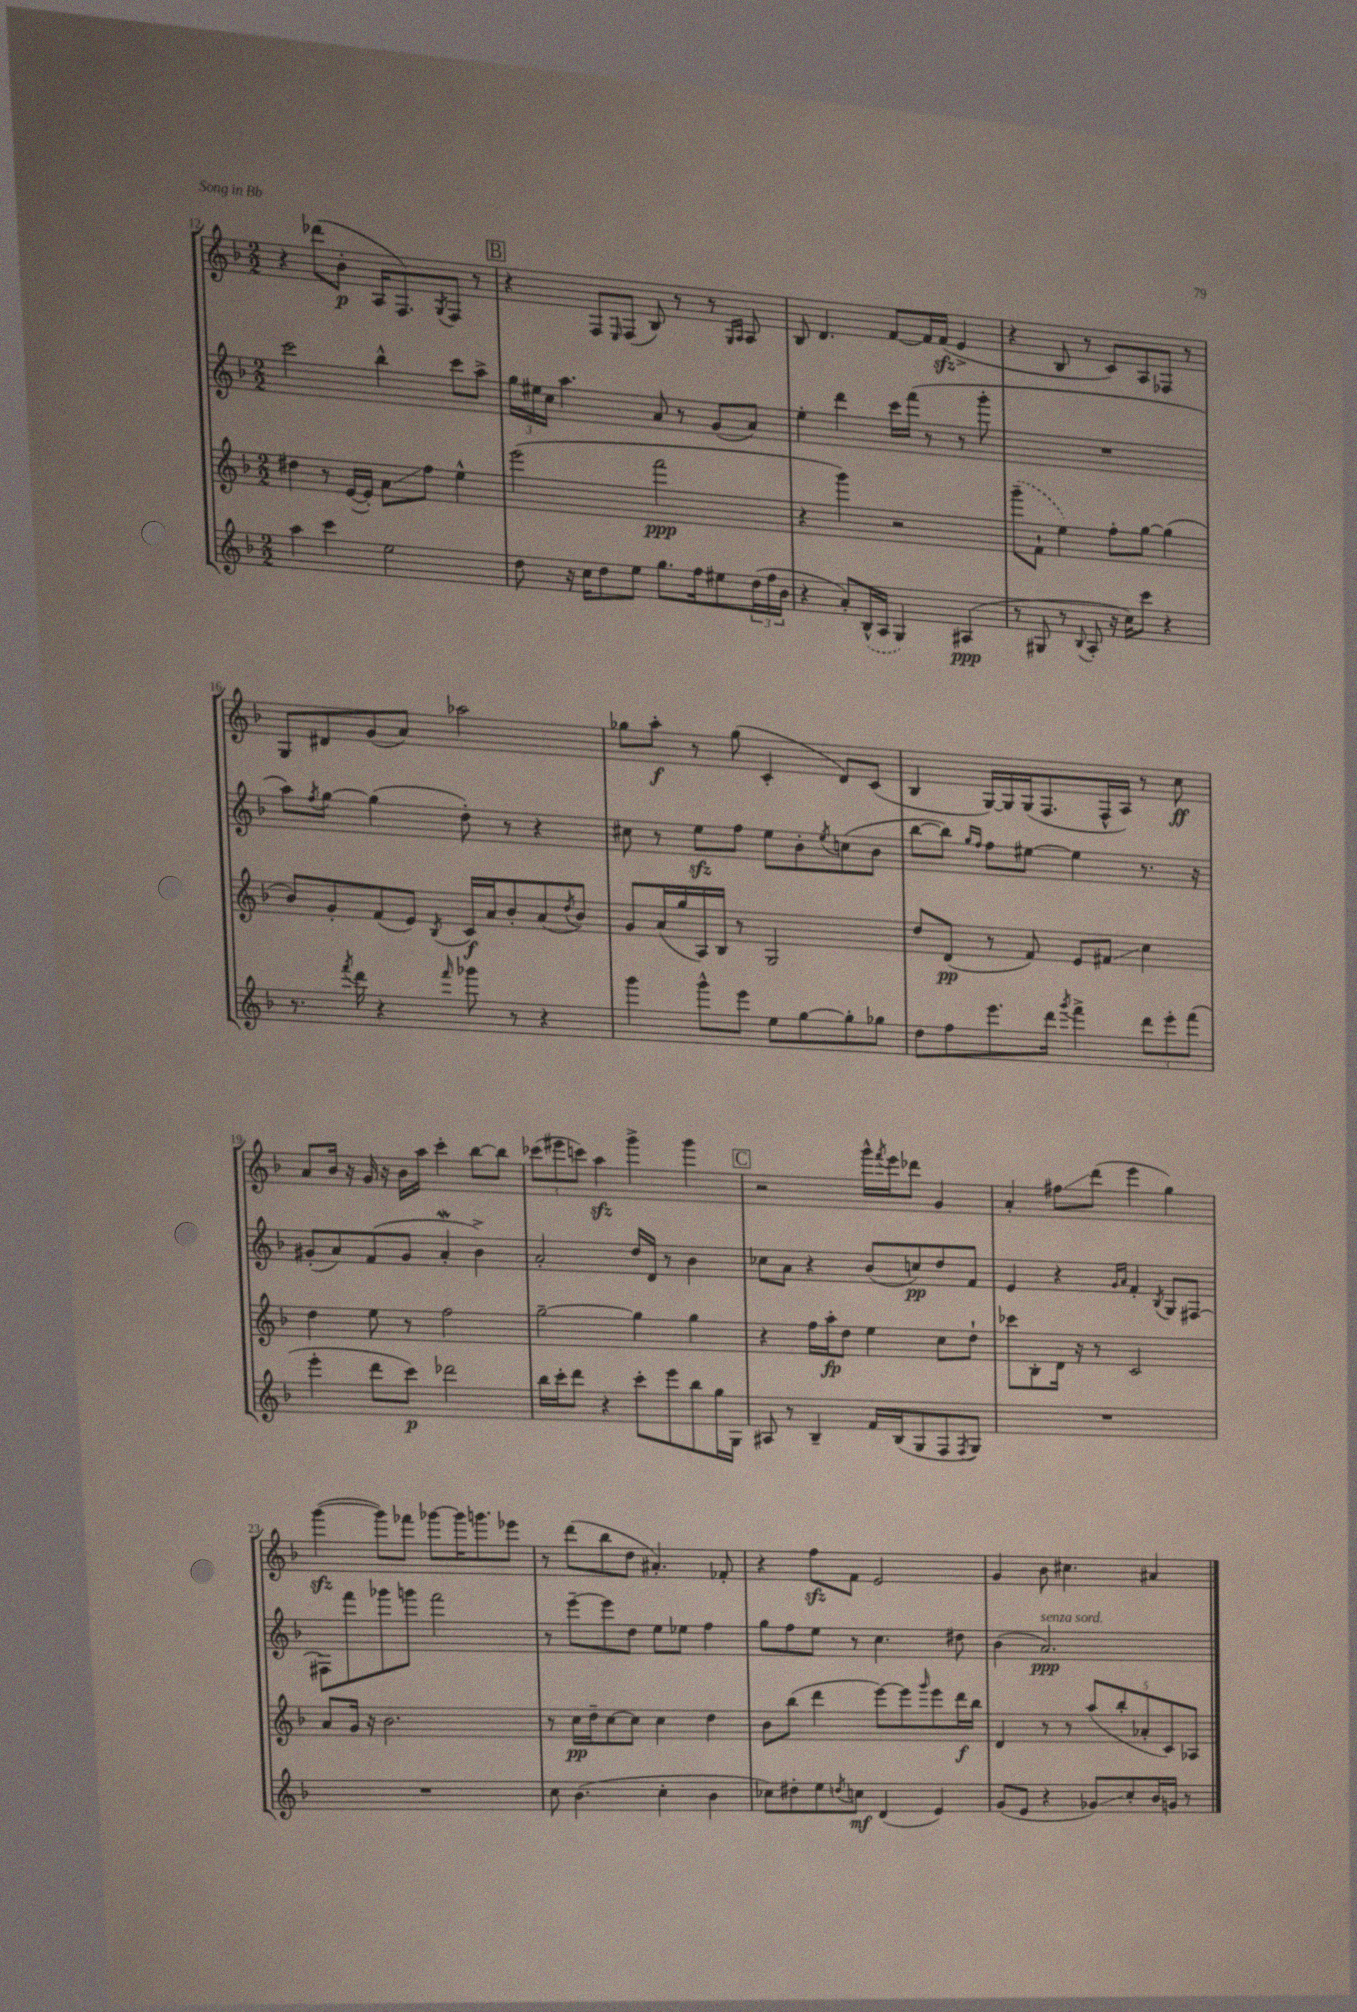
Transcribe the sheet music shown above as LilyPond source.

<<
\new StaffGroup <<
\new Staff = "s0" {
    \clef treble \key f \major \numericTimeSignature \time 2/2
    r4 des'''8( bes'8-.\p a16 f8.) \acciaccatura { g8 } f8 r8 |
    \mark \markup { \box "B" } r4 f8 \grace { e16 } f8( bes8) r8 r8 \grace { g16 a16 } a8 |
    bes8 d'4. f'8~ f'16 f'16\sfz( e'4-> |
    r4 bes8 r8 c'8) a8 fes8 r8 |
    g8 dis'8 g'8( a'8) aes''2 |
    ges''8 a''8-.\f r8 ges''8( c'4-. d'8) c'8( |
    bes4 g16~) g16 g16( f8. f16-^ a16) r8 c''8\ff |
    a'8 bes'16 r16 g'16 r16 bes'16 a''16 c'''4-. bes''8~ bes''8 |
    \tuplet 3/2 { ces'''8( eis'''8 c'''8) } a''4\sfz g'''4-> g'''4 |
    \mark \markup { \box "C" } r2 g'''16-^ \acciaccatura { f'''8 } e'''16 des'''8 g'4 |
    a'4-. fis''8\glissando d'''8( e'''4 g''4) |
    g'''4~\sfz( g'''8) fes'''8 ges'''8~ ges'''16 g'''8. ees'''8 |
    r8 d'''8( bes''8 d''8 ais'4.-.) fes'8-. |
    r4 f''8\sfz f'8 e'2 |
    g'4 bes'8 cis''4. ais'4 \bar "|." |
}
\new Staff = "s1" {
    \clef treble \key f \major \numericTimeSignature \time 2/2
    c'''2 bes''4-^ c'''8 a''8-> |
    \mark \markup { \box "B" } \tuplet 3/2 { g''16 eis''16 c''16 } a''4. a'8 r8 g'8( a'8) |
    e''4-. d'''4 c'''16 f'''16( r8 r8 g'''8-. |
    R1 |
    a''8) \acciaccatura { f''8 } g''8~ g''4( d''8-.) r8 r4 |
    cis''8 r8 e''8\sfz f''8 e''8 bes'8-. \acciaccatura { e''8 } c''8( bes'8 |
    bes''8~ bes''8) \grace { g''16 f''16 } f''8 eis''8~ eis''4 r8. r16 |
    gis'8-.( a'8) f'8( gis'8 a'4-.\mordent bes'4->) |
    a'2-. d''16 d'16 r8 bes'4 |
    \mark \markup { \box "C" } ces''8 a'8 r4 bes'8( c''8\pp) d''8 f'8 |
    e'4 r4 \grace { g'16 a'16 } f'4-. \acciaccatura { bes8 } g8 fis8~ |
    fis8 f'''8 ges'''8 g'''8 f'''2 |
    r8 e'''8~-- e'''8 d''8 e''8 ees''8 f''4 |
    g''8 f''8 e''8 r8 c''4. dis''8 |
    bes'4( a'2.\ppp^\markup { \italic "senza sord." }) \bar "|." |
}
\new Staff = "s2" {
    \clef treble \key f \major \numericTimeSignature \time 2/2
    dis''4 r8 e'16~( e'16-.) a'8\glissando f''8 e''4-^ |
    \mark \markup { \box "B" } e'''2( f'''2\ppp |
    r4 g'''4) r2 |
    \once \slurDashed g'''8--( f'8-! e''4) f''8-. g''8~ g''4( |
    bes'8) g'8-. f'8( e'8) \acciaccatura { bes8 } c'16\f a'16 bes'8-. a'8( \acciaccatura { d''8 } bes'8) |
    g'8 a'16( g''16 a16) bes16 r8 g2 |
    d''8 d'8\pp( r8 f'8) e'8 fis'8\glissando c''4 |
    d''4 e''8 r8 f''2 |
    g''2~-- g''4 g''4 |
    \mark \markup { \box "C" } r4 f''16 a''16-.\fp d''8 e''4 c''8 d''8-! |
    ces'''8 bes8-. d'16 r16 r8 c'2 |
    a'8 g'16 r16 bes'2. |
    r8 c''16\pp d''16-- c''8~ c''8 c''4 d''4 |
    bes'8 bes''8( d'''4 e'''8~) e'''8 \grace { g'''16 } e'''8 d'''16\f bes''16 |
    d'4 r8 r8 \tuplet 5/4 { a''8( bes''8-. aes'8-. c'8) aes8 } \bar "|." |
}
\new Staff = "s3" {
    \clef treble \key f \major \numericTimeSignature \time 2/2
    a''4 c'''4 e''2 |
    \mark \markup { \box "B" } d''8 r16 c''16 d''8 e''8 g''8. f''16 eis''8 \tuplet 3/2 { d''16( f''16 bes'16 } |
    r4 a'8-.) \once \slurDashed bes16-^( a16 g4) ais4\ppp( |
    r8 gis8 r8 \appoggiatura { bes8 } a8-. r16 c''16) c'''8 r4 |
    r8. \acciaccatura { f'''8 } d'''16 r4 \grace { f'''16 } ges'''8 r8 r4 |
    g'''4 g'''8-^ e'''8 e''8 g''8~ g''8-. ges''8 |
    d''8 f''8 e'''8. d'''16 \acciaccatura { g'''8 } f'''4-> \tuplet 3/2 { d'''8 e'''8-. f'''8( } |
    e'''4-. d'''8 c'''8\p) des'''2 |
    bes''16 c'''16-. d'''8 r4 c'''8-. e'''8 bes''8 g''16 g16 |
    \mark \markup { \box "C" } ais8 r8 bes4-- f'16 bes16( g8 f8 \acciaccatura { f8 } g8) |
    R1 |
    R1 |
    c''8 bes'4.( c''4-. bes'4 |
    ces''8) dis''8-. e''8 \acciaccatura { d''8 } c''8\mf d'4( e'4) |
    g'8( e'8 r4 ges'8\glissando) c''8-. bes'16 g'16 r8 \bar "|." |
}
>>
>>
\layout { \context { \Score currentBarNumber = #12 } }
